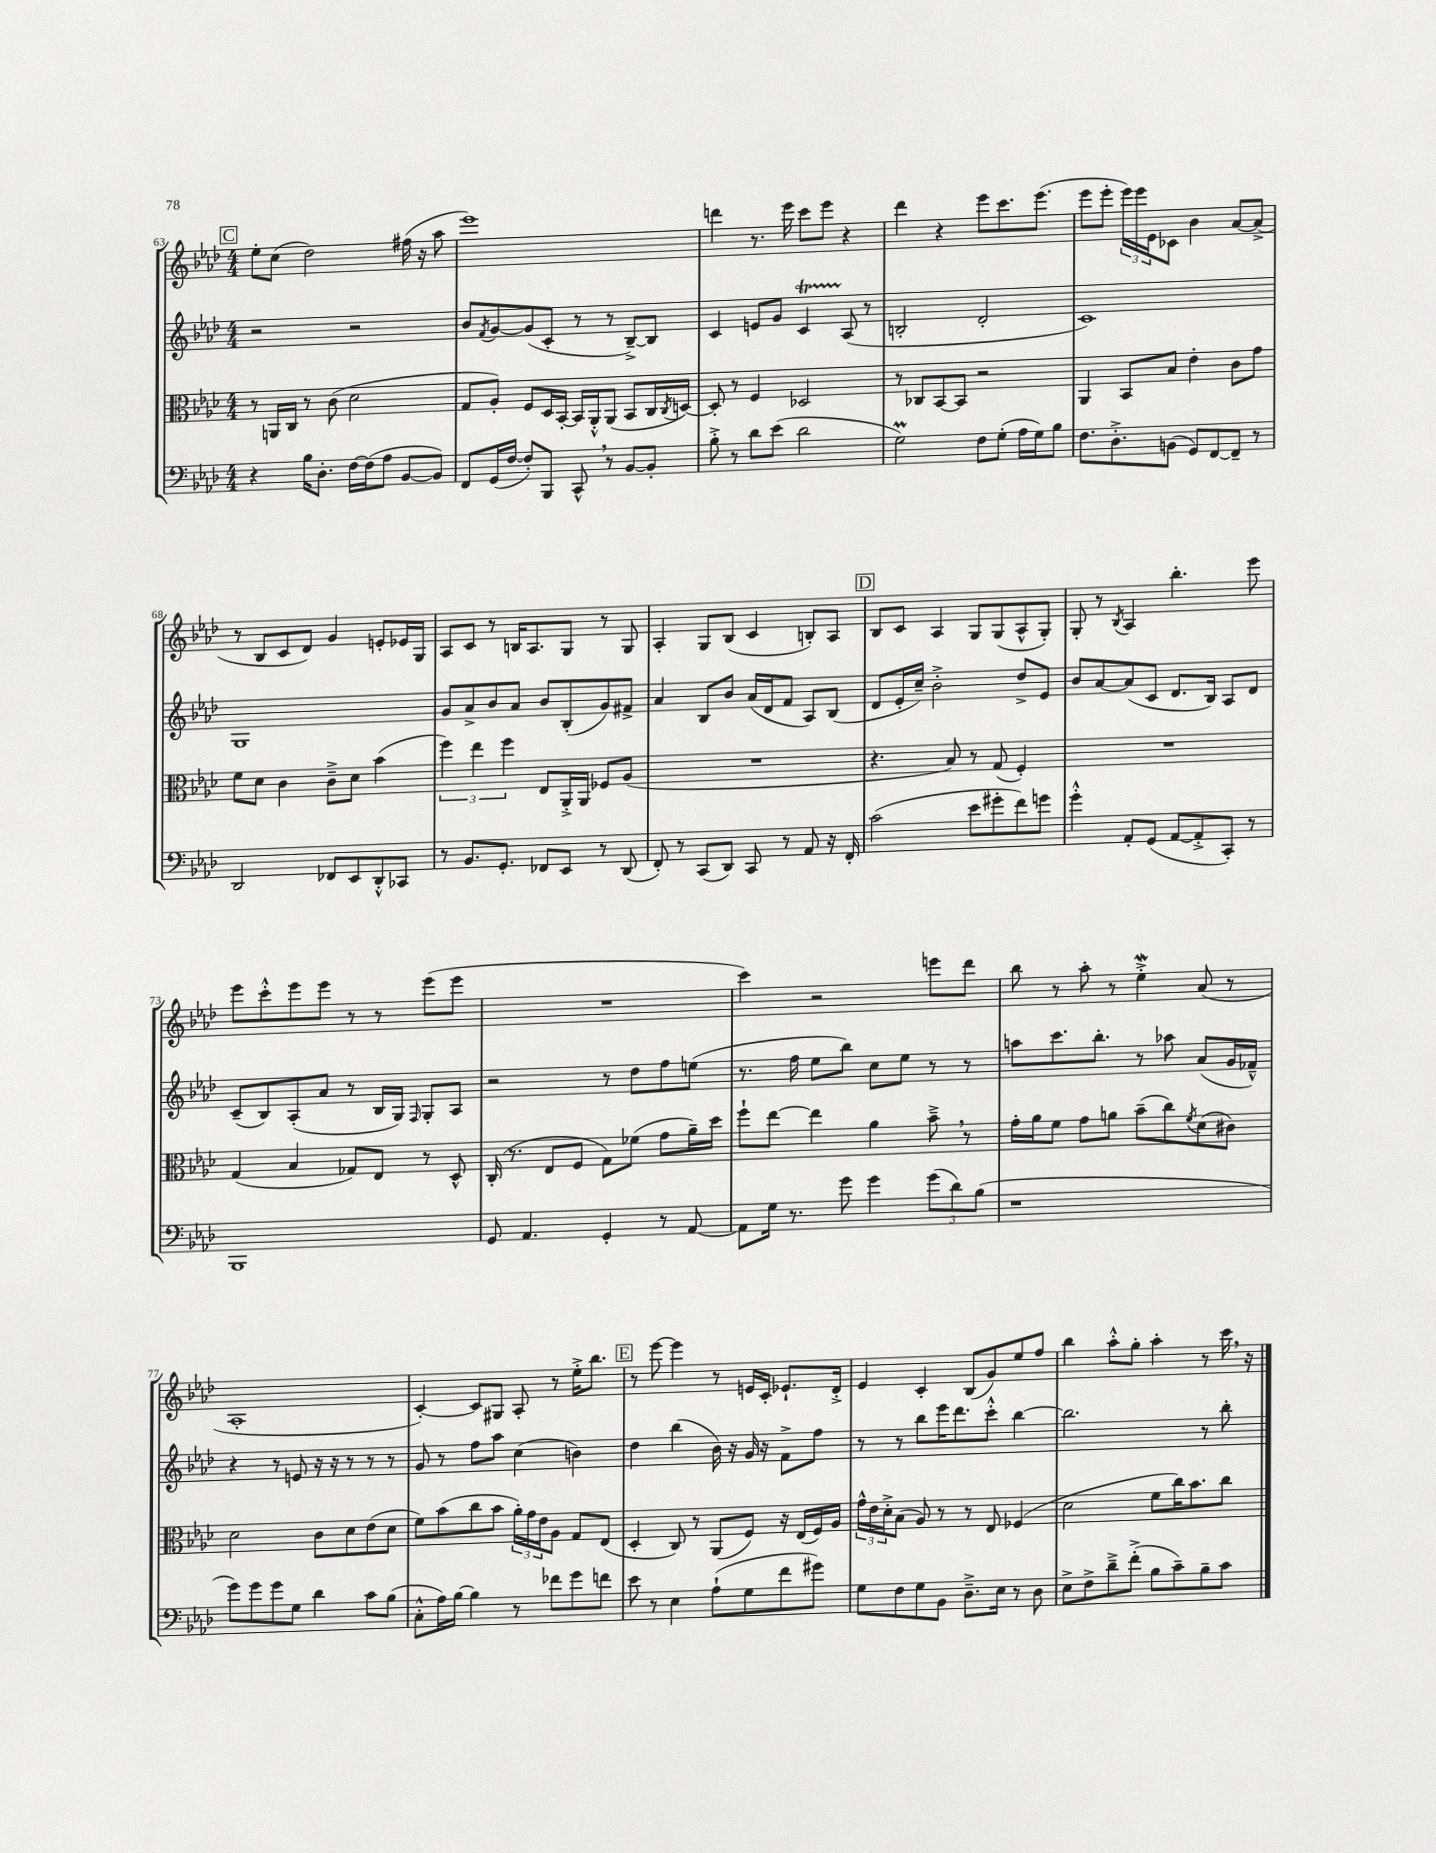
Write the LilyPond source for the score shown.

<<
\new StaffGroup <<
\new Staff = "s0" {
    \clef treble \key aes \major \numericTimeSignature \time 4/4
    \mark \markup { \box "C" } ees''8-. c''8( des''2) fis''16( r16 aes''8 |
    ees'''1) |
    d'''4 r8. ees'''16 c'''8 ees'''8 r4 |
    des'''4 r4 ees'''8 c'''8. ees'''8.( |
    ees'''8 ees'''8-. \tuplet 3/2 { ees'''16) ees'''16 ees'16 } ces'8 bes'4 aes'8~ aes'8->( |
    r8 bes8 c'8 des'8) g'4 e'8-. ees'16 g16 |
    aes8 c'8 r8 b16 aes8. g8 r8 g8 |
    aes4-. g8 bes8( c'4 b8-.) aes8 |
    \mark \markup { \box "D" } bes8 c'8 aes4 g8 g8( aes8-^ g8-.) |
    g8-. r8 \acciaccatura { bes8 } aes4 bes''4.-. ees'''8 |
    ees'''8 c'''8-.-^ ees'''8 ees'''8 r8 r8 ees'''8( ees'''8 |
    R1 |
    c'''4) r2 e'''8 des'''8 |
    bes''8 r8 aes''8-. r8 ees''4-.->\mordent aes'8( r8 |
    aes1-. |
    c'4~-.) c'8 gis8 aes8-. r8 ees''16-.-> bes''8. |
    \mark \markup { \box "E" } r8 ees'''8~ ees'''4 r8 e'16 c'16-. ees'8.-! des'16-.-> |
    ees'4 c'4-. bes8( g'8) ees''8 f''8 |
    bes''4 aes''8-.-^ g''8-. aes''4-. r8 c'''16 \breathe r16 \bar "|." |
}
\new Staff = "s1" {
    \clef treble \key aes \major \numericTimeSignature \time 4/4
    \mark \markup { \box "C" } r2 r2 |
    bes'8 \acciaccatura { f'8 } g'8~ g'8( c'8-. r8 r8 bes8~--->) bes8 |
    c'4 e'8 g'8 c'4\startTrillSpan aes8\stopTrillSpan( r8 |
    b2-. des'2-. |
    c'1) |
    g1 |
    g'8 aes'8-> bes'8 aes'8 bes'8 bes8-.( g'8) fis'8-> |
    aes'4 bes8 bes'8 aes'16( des'16 f'8 aes8) bes8( |
    \mark \markup { \box "D" } des'8 ees'16-. c''16--) bes'2-.-> des''8-> ees'8 |
    bes'8 aes'8~ aes'8( c'8 des'8. bes16) aes8 des'8 |
    c'8--( bes8) aes8-.( aes'8 r8 bes16 g16) \grace { f16 } g8-. aes8 |
    r2 r8 des''8 f''8 e''8( |
    r8. f''16 ees''8 bes''8) c''8 ees''8 r8 r8 |
    a''8 c'''8. bes''8.-. r8 aes''8 aes'8( g'16 fes'16---^) |
    r4 r8 e'8 r16 r16 r8 r8 r8 |
    g'8 r8 f''8 aes''8 c''4( b'4) |
    \mark \markup { \box "E" } des''4 bes''4( bes'16) r16 g'16 r16 f'8-> f''8 |
    r8 r8 bes''8 ees'''16 des'''8. c'''8-.-^ bes''4~ |
    bes''2. r8 bes''8-. \bar "|." |
}
\new Staff = "s2" {
    \clef alto \key aes \major \numericTimeSignature \time 4/4
    \mark \markup { \box "C" } r8 a,16 c16 r8 c'8( des'2 |
    g8 aes8-.) f8 des16 bes,16~-. bes,16 aes,16-.-^ aes,8( bes,8 c16 \acciaccatura { c8 } d16~) |
    d8-. r8 f4 des2 |
    r8 ces8 bes,8~ bes,8 r2 |
    aes,4 bes,8 bes8 ees'4-. c'8 g'8 |
    f'8 des'8 c'4 c'8---> des'8 bes'4( |
    \tuplet 3/2 { f''4) ees''4 f''4 } ees8 aes,16-.-> aes,16 fes8 aes8( |
    R1 |
    \mark \markup { \box "D" } r4. bes8) r8 g8( f4-.) |
    R1 |
    g4( bes4 ges8) ees8 r8 des8-^ |
    c16-.( r8. ees8 f8 g8) fes'8( g'8 aes'16--) des''16 |
    f''8-! ees''8~ ees''4 aes'4 bes'8---> \breathe r8 |
    g'16-. aes'16 f'8 g'8 a'8 bes'8--( c''8) \acciaccatura { f'8 } des'8( cis'8) |
    des'2 c'8 des'8 ees'8( des'8 |
    f'8) bes'8( c''8 bes'8 \tuplet 3/2 { aes'16-.) g'16 ees'16 } aes8 g8 ees8( |
    \mark \markup { \box "E" } des4-. c8) r8 aes,8( f8) r16 ees16( f16) aes16 |
    \tuplet 3/2 { g'16-^ ees'16 des'16-.-> } bes8( aes8) r8 r8 ees8 fes4( |
    des'2 f'8 c''16) bes'8. c''8 \bar "|." |
}
\new Staff = "s3" {
    \clef bass \key aes \major \numericTimeSignature \time 4/4
    \mark \markup { \box "C" } r4 bes16 des8.-. f16~ f16( aes8 bes,8~ bes,8) |
    f,8 g,16( f16~ f8-.) bes,,8 c,8-^ \breathe r8 bes,8~ bes,8-. |
    bes8-.-> r8 des'8 ees'8( des'2 |
    g2\prall) f8 g8-.( aes16 g16) bes8 |
    f8. des8.-.-> b,8( g,8) f,8~ f,8-- r8 |
    des,2 fes,8 ees,8 des,8-.-^ ces,8 |
    r8 bes,8. g,8.-. fes,8 ees,8 r8 des,8( |
    f,8-.) r8 c,8( des,8) c,8 r8 aes,8 r16 f,16-. |
    \mark \markup { \box "D" } c'2( ees'8 gis'8-. f'8) g'8 |
    g'4-.-^ aes,8-. g,8( aes,8~ aes,8-.-> c,8-.) r8 |
    bes,,1 |
    g,8 aes,4. g,4-. r8 aes,8~ |
    aes,8 g16 r8. g'8 g'4 \tuplet 3/2 { g'8( des'8) bes8( } |
    r1 |
    g'8) g'8 g'8 g8 des'4 c'8 bes8( |
    c8-.-^ aes16) bes16~ bes4 r8 fes'8 g'8 f'8 |
    \mark \markup { \box "E" } ees'8 r8 ees4 aes8-!( g8 f'8 gis'8) |
    g8 f8 g8 bes,8 des8.---> ees16 r8 des8 |
    ees8-> f8-> des'8---> f'8-.->( bes8 c'8--) bes8-- c'8 \bar "|." |
}
>>
>>
\layout { \context { \Score currentBarNumber = #63 } }
